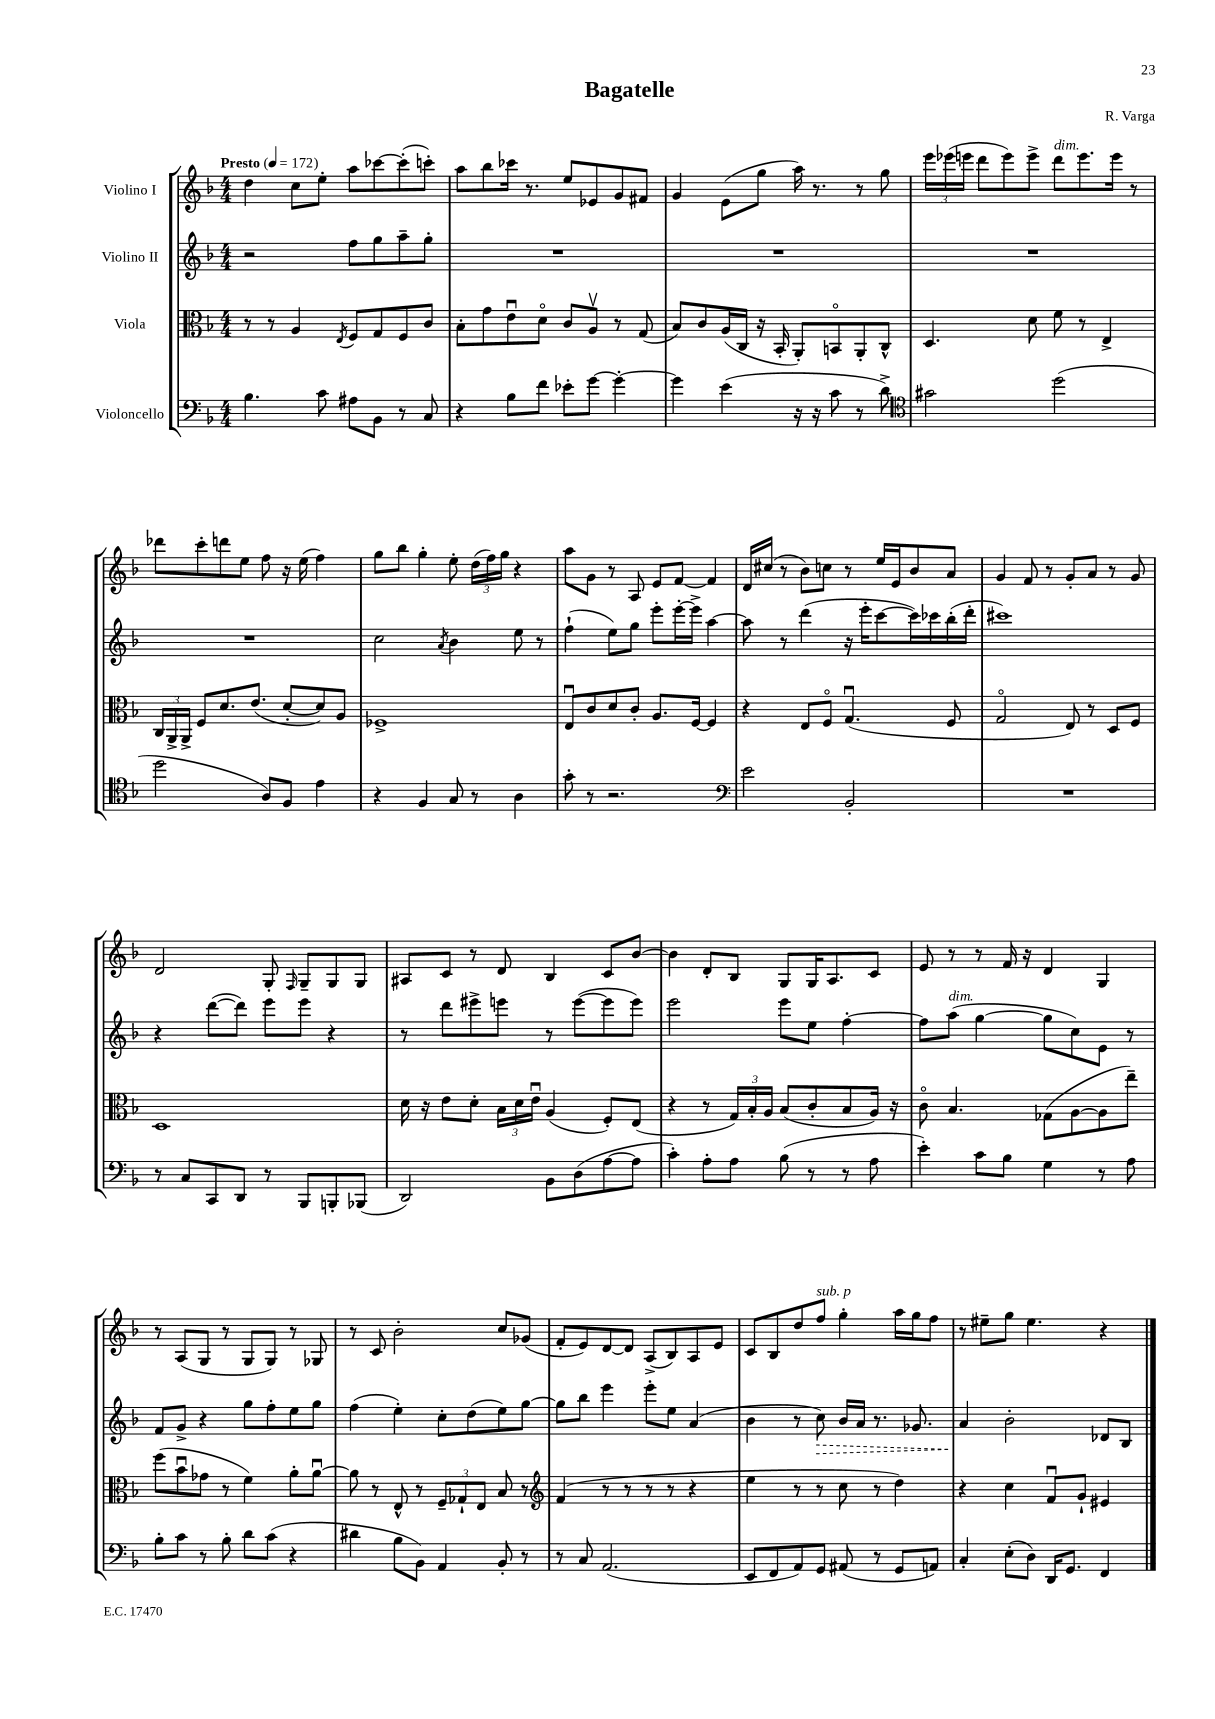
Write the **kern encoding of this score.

**kern	**kern	**kern	**dynam	**kern
*part4	*part3	*part2	*part2	*part1
*staff4	*staff3	*staff2	*staff2	*staff1
*I"Violoncello	*I"Viola	*I"Violino II	*	*I"Violino I
*clefF4	*clefC3	*clefG2	*	*clefG2
*k[b-]	*k[b-]	*k[b-]	*	*k[b-]
*M4/4	*M4/4	*M4/4	*	*M4/4
*MM172	*MM172	*MM172	*	*MM172
=1	=1	=1	=1	=1
!	!	!	!	!LO:TX:a:B:t=Presto
4.B-\	8r	2r	.	4dd\
.	8r	.	.	.
.	4A/	.	.	8cc\L
8c\	.	.	.	8ee'\J
.	8qE/	.	.	.
8A#X\L	8F/L	8ff\L	.	8aa\L
8BB-\J	8G/	8gg\	.	[8ccc-X\
8r	8F/	8aa~\	.	(8ccc-'\]
8C/	8c/J	8gg'\J	.	8cccn'\J)
=2	=2	=2	=2	=2
4r	8B-'\L	1r	.	8aa\L
.	8g\	.	.	8bb-\
8B-\L	8eu\	.	.	16ccc-X\Jk
.	.	.	.	8.r
8f\J	8d\J	.	.	.
8e-X'\L	8c/L	.	.	8ee/L
[8g\J	8Av/J	.	.	8e-X/
4g'\_	8r	.	.	8g/
.	(8G/	.	.	8f#X/J
=3	=3	=3	=3	=3
4g\]	8B-/L)	1r	.	4g/
.	8c/	.	.	.
(4e\	(16A/L	.	.	(8e\L
.	16C/JJ	.	.	.
.	16r	.	.	8gg\J
.	16BB-'/	.	.	.
16r	8AA'/L)	.	.	16aa\)
16r	.	.	.	8.r
8c\	8BBn/	.	.	.
8r	8AA'/	.	.	8r
8d^\)	8C^^/J	.	.	8gg\
=4	=4	=4	=4	=4
*clefC4	*	*	*	*
2g#X\	4.D/	1r	.	24eee\LL
.	.	.	.	(24eee-X\
.	.	.	.	24eeen\JJ
.	.	.	.	8ddd\L
.	.	.	.	8eee\)
.	8d\	.	.	8eee^\J
!	!	!	!	!LO:TX:a:i:t=dim.
(2dd\	8f\	.	.	8ddd\L
.	8r	.	.	8.eee\
.	4E^/	.	.	.
.	.	.	.	16eee\Jk
.	.	.	.	8r
!!LO:LB:g=z
=5	=5	=5	=5	=5
2dd\	24C/LL	1r	.	8ddd-X\L
.	24AA^/	.	.	.
.	24AA^/JJ	.	.	.
.	8F/L	.	.	8ccc'\
.	8.d/	.	.	8dddn\
.	.	.	.	8ee\J
.	(8.e/J	.	.	.
8A/L)	.	.	.	8ff\
8F/J	[8d'/L	.	.	16r
.	.	.	.	(16ee\
4e\	8d/])	.	.	4ff\)
.	8A/J	.	.	.
=6	=6	=6	=6	=6
4r	1F-X^	2cc\	.	8gg\L
.	.	.	.	8bb-\J
4F/	.	.	.	4gg'\
.	.	8qa/	.	.
8G/	.	4b-\	.	8ee'\
8r	.	.	.	(24dd\LL
.	.	.	.	24ff\)
.	.	.	.	24gg\JJ
4A\	.	8ee\	.	4r
.	.	8r	.	.
=7	=7	=7	=7	=7
8g'\	8Eu/L	(4ff`\	.	8aa\L
8r	8c/	.	.	8g\J
2.r	8d/	8ee\L)	.	8r
.	8c'/J	8gg\J	.	8A/
.	8.A/L	8eee'\L	.	8e/L
.	.	[16eee'\L	.	[8f/J
.	[16F/Jk	16eee^\JJ]	.	.
.	4F/]	[4aa\	.	4f/]
=8	=8	=8	=8	=8
*clefF4	*	*	*	*
2e\	4r	8aa\]	.	16d/LL
.	.	.	.	(16cc#X/JJ
.	.	8r	.	8r
.	8E/L	(4ddd\	.	8b-\L)
.	8F/J	.	.	8ccn\J
2BB-'/	(4.Gu/	16r	.	8r
.	.	16eee'\KL	.	.
.	.	[8ccc\	.	16ee/LL
.	.	.	.	16e/J
.	.	16ccc\L])	.	8b-/
.	.	16ccc-X\	.	.
.	8F/	(16bb-'\	.	8a/J
.	.	16ddd'\JJ	.	.
=9	=9	=9	=9	=9
1r	2G/	1ccc#X)	.	4g/
.	.	.	.	8f/
.	.	.	.	8r
.	8E/)	.	.	8g'/L
.	8r	.	.	8a/J
.	8D/L	.	.	8r
.	8F/J	.	.	8g/
!!LO:LB:g=z
=10	=10	=10	=10	=10
8r	1D	4r	.	2d/
8C/L	.	.	.	.
8CC/	.	([8ddd\L	.	.
8DD/J	.	8ddd\J])	.	.
8r	.	8eee\L	.	8G'/
.	.	.	.	16qqF/
8BBB-/L	.	8eee\J	.	8G~/L
8BBBn'/	.	4r	.	8G/
(8BBB-X/J	.	.	.	8G/J
=11	=11	=11	=11	=11
2DD/)	16d\	8r	.	8A#X/L
.	16r	.	.	.
.	8e\L	8ddd\L	.	8c/J
.	8d'\J	8eee#X^\	.	8r
.	24B-\LL	8eeen\J	.	8d/
.	24d\	.	.	.
.	24eu\JJ	.	.	.
8BB-\L	(4A/	8r	.	4B-/
(8D\	.	([8eee\L	.	.
[8A\	8F'/L)	8eee\]	.	8c/L
8A\J]	(8E/J	8eee\J)	.	[8b-/J
=12	=12	=12	=12	=12
4c'\)	4r	2eee\	.	4b-\]
8A'\L	8r	.	.	8d'/L
8A\J	24G/LL)	.	.	8B-/J
.	24B-'/	.	.	.
.	24A/JJ	.	.	.
(8B-\	(8B-/L	8eee\L	.	8G/L
8r	8c'/	8ee\J	.	16G/K
.	.	.	.	8.A/
8r	8B-/	[4ff'\	.	.
8A\	16A/Jk)	.	.	8c/J
.	16r	.	.	.
=13	=13	=13	=13	=13
4e'\)	8c\	8ff\L]	.	8e/
!	!	!LO:TX:a:i:t=dim.	!	!
.	4.B-/	(8aa\J	.	8r
8c\L	.	[4gg\	.	8r
8B-\J	.	.	.	16f/
.	.	.	.	16r
4G\	(8G-X\L	8gg\L]	.	4d/
.	[8A\	8cc\)	.	.
8r	8A\]	8e\J	.	4G/
8A\	8ee~\J)	8r	.	.
!!LO:LB:g=z
=14	=14	=14	=14	=14
8B-'\L	(8ff\L	8f/L	.	8r
8c\J	8b-u\	8g^/J	.	(8A/L
8r	8g-X\J	4r	.	8G/J
8B-'\	8r	.	.	8r
8d\L	4f\)	8gg\L	.	8G/L
(8c\J	.	8ff'\	.	8G/J)
4r	8a'\L	8ee\	.	8r
.	[8au\J	8gg\J	.	8G-X/
=15	=15	=15	=15	=15
4d#X\	8a\]	(4ff\	.	8r
.	8r	.	.	8c/
8B-\L	8E^^/	4ee'\)	.	2b-'\
8BB-\J)	8r	.	.	.
4AA/	12F~/L	8cc'\L	.	.
.	12G-X`/	.	.	.
.	.	(8dd\	.	.
.	12E/J	.	.	.
8BB-'/	8B-/	8ee\)	.	8cc/L
8r	8r	[8gg\J	.	(8g-X/J
=16	=16	=16	=16	=16
*	*clefG2	*	*	*
8r	(4f/	8gg\L]	.	8f'/L
8C/	.	8bb-\J	.	8e/)
(2.AA/	8r	4eee\	.	[8d/
.	8r	.	.	8d/J]
.	8r	8eee'\L	.	(8A^/L
.	8r	8ee\J	.	8B-/)
.	4r	(4a/	.	8A/
.	.	.	.	8e/J
=17	=17	=17	=17	=17
8EE/L	4ee\	4b-\	.	8c/L
8FF/	.	.	.	8B-/
8AA/)	8r	8r	.	8dd/
!	!	!	!	!LO:TX:a:i:t=sub. p
!	!	!	!LO:HP:b	!
8GG/J	8r	8cc\)	>	8ff/J
(8AA#X/	8cc\	16b-/LL	.	4gg'\
.	.	16a/JJ	.	.
8r	8r	8.r	.	.
8GG/L	4dd\)	.	.	16aa\LL
.	.	8.g-X/	.	16gg\J
8AAn/J)	.	.	.	8ff\J
=18	=18	=18	=18	=18
4C'/	4r	4a/	.	8r
.	.	.	.	8ee#X~\L
(8E'\L	4cc\	2b-'\	]	8gg\J
8D\J)	.	.	.	4.ee#\
16DD/KL	8fu/L	.	.	.
8.GG/J	.	.	.	.
.	8g`/J	.	.	.
4FF/	4e#X/	8d-X/L	.	4r
.	.	8B-/J	.	.
==	==	==	==	==
*-	*-	*-	*-	*-
